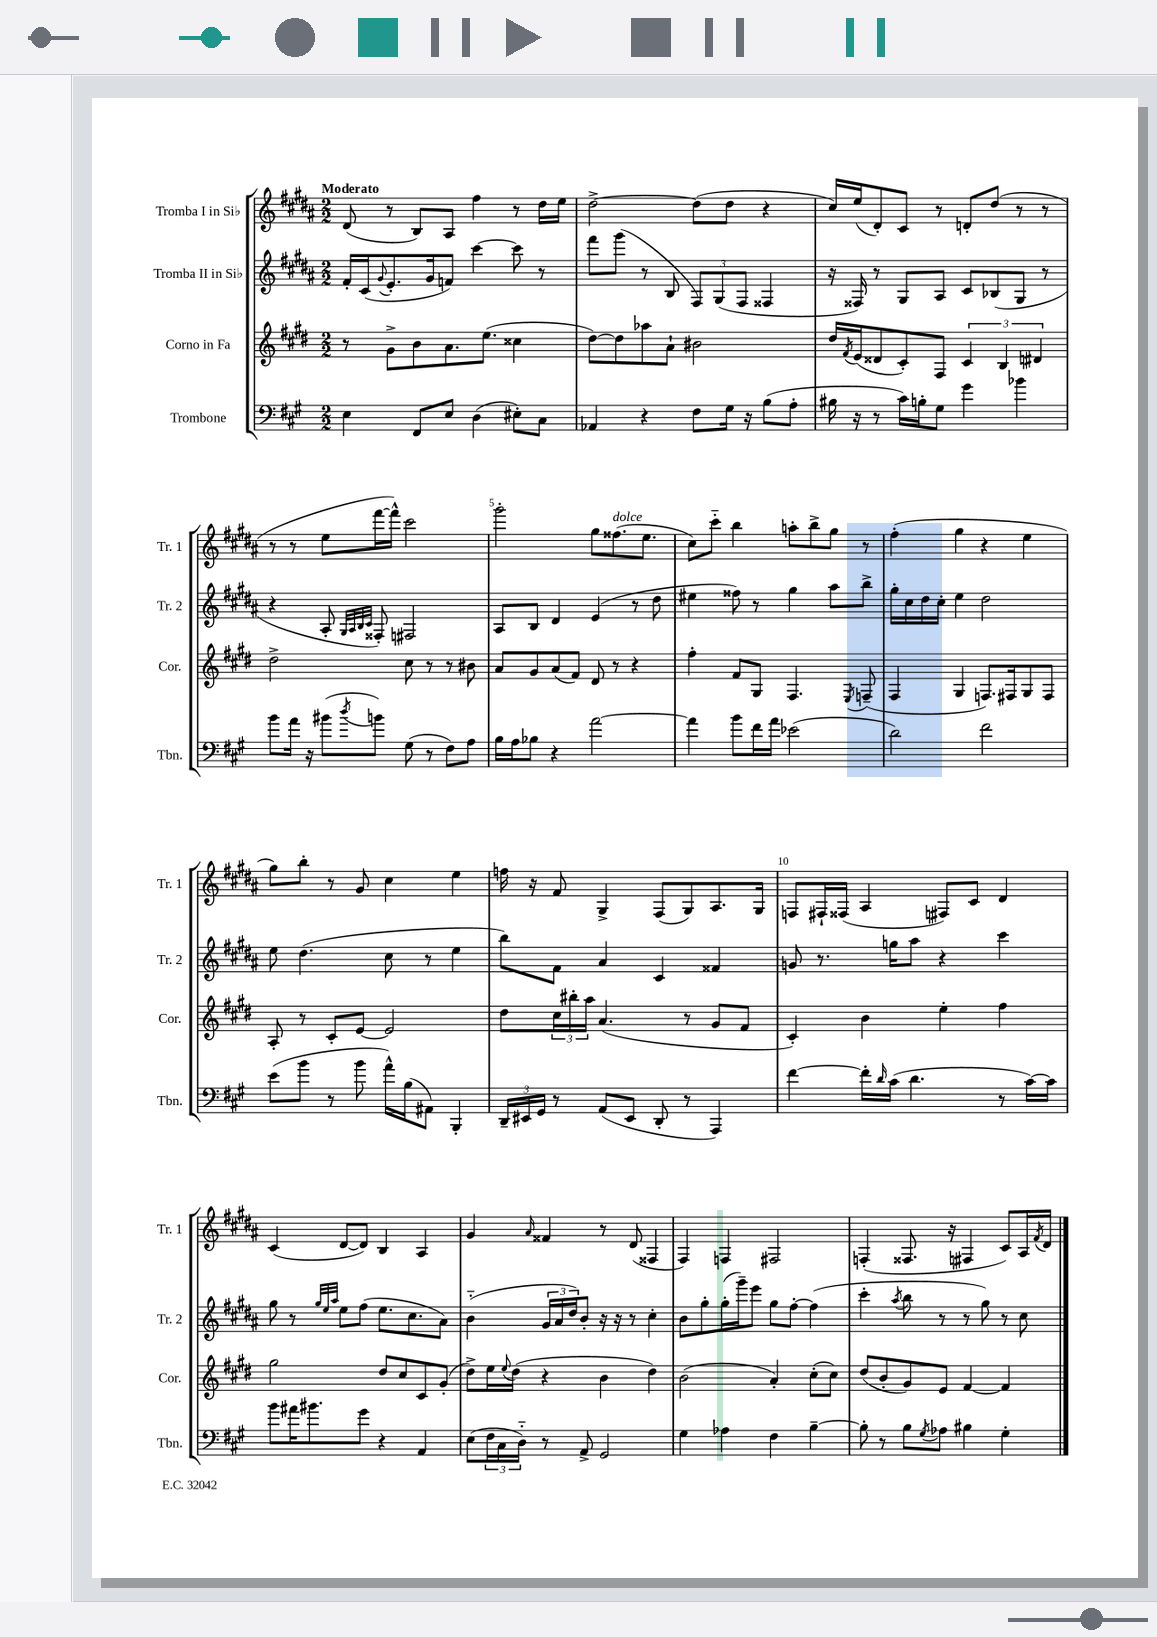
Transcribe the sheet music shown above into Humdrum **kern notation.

**kern	**kern	**kern	**kern
*staff4	*staff3	*staff2	*staff1
*clefF4	*clefG2	*clefG2	*clefG2
*k[f#c#g#]	*k[f#c#g#d#]	*k[f#c#g#d#a#]	*k[f#c#g#d#a#]
*M2/2	*M2/2	*M2/2	*M2/2
4E\	8r	16f#'/LL	(8d#/
.	.	(16c#/J	.
.	.	8qqg#/	.
.	8g#^\L	8.e'/	8r
8FF#/L	8b\	.	8B/L)
.	.	16g#/k	.
8E/J	8.a\	8f/J)	8A#/J
(4D\	.	[4ccc#\	4ff#\
.	(8.ee\J	.	.
8E#'\L)	4cc##\	8ccc#\]	8r
8C#\J	.	8r	16dd#\LL
.	.	.	16ee\JJ
=	=	=	=
4AA-/	[8dd#\L)	8fff#\L	[2dd#^\
.	8dd#\]	(8ggg#\J	.
4r	8aa-\	8r	.
.	8a`\J	8B/	.
8F#\L	2b#\	12F#/L)	(8dd#\]L
.	.	(12G#/	.
16G#\Jk	.	.	8dd#\J
.	.	12F#/J	.
16r	.	.	.
(8B\L	.	4F##/	4r
8A'\J	.	.	.
=	=	=	=
16B#\	16dd#/LL	16r	16cc#/LL)
.	8qf#/	.	.
16r	(16e/J	16F##/)	(16ee/J
8r	8d##/	8r	8d#'/)
16c#\LL)	8c#'/)	8G#/L	8c#/J
16B'\J	.	.	.
8G#\J	8F#/J	8A#/J	8r
4g#\	6c#/	8c#/L	8d'/L
.	.	(8B-/	(8dd#/J
.	6B/	.	.
4b-\	.	8G#/J	8r
.	6d#/	.	.
.	.	8r	8r
=	=	=	=
8b\L	2dd#^\	4r	8r
16a\Jk	.	.	8r
16r	.	.	.
(8b#\L	.	8A#'/	8ee\L
.	.	32qqG#/LLL	.
.	.	32qqA#/	.
.	.	32qqB/	.
8qdd/	.	32qqc#/JJJ	.
8b\J)	.	8F##'/)	[16fff#\L
.	.	.	16fff#^^\]JJ)
(8G#\	8cc#\	2F#/	2ccc#\
8r	8r	.	.
8F#\L)	8r	.	.
8A\J	8b#\	.	.
=	=	=	=
16B\LL	8a/L	8A#/L	2ggg#'\
16A\J	.	.	.
8B-\J	8g#/	8B/J	.
4r	(8a/	4d#/	.
.	8f#/J)	.	.
[2a\	8d#/	(4e/	8gg#\L
.	8r	.	(8.ff##\
.	4r	8r	.
.	.	.	8.ee\J
.	.	8dd#\	.
=	=	=	=
4a\]	4ff#'\	4ee#\	8cc#\L)
.	.	.	8ccc#'~\J
8b\L	8f#/L	8ff##\)	4bb\
16f#\L	8G#/J	8r	.
16a\JJ	.	.	.
(2e-\	4.F#/	4gg#\	8aa'\L
.	.	.	8bb^\
.	.	8aa#\L	8gg#\J
.	8qE/	.	.
.	(8F~/	8bb^\J	8r
=	=	=	=
2d\)	4F#/	16gg#'\LL	(4ff#'\
.	.	16cc#\	.
.	.	16dd#\	.
.	.	16cc#'\JJ	.
.	4G#/	4ee\	4gg#\
2f#\	8.F/L)	2dd#\	4r
.	16F#/k	.	.
.	8G#/	.	4ee\
.	8F#/J	.	.
=	=	=	=
(8e\L	8A'/	8ee\	8gg#\L)
8b\J	8r	(4.dd#\	8bb'\J
8r	8c#'/L	.	8r
8b\	[8e/J	.	8g#/
16a^^\LL)	2e/]	8cc#\	4cc#\
(16B\J	.	.	.
8AA#\J)	.	8r	.
4BBB'/	.	4ee\	4ee\
=	=	=	=
24DD~/LL	8dd#\L	8bb\L)	16ff\
24EE#/	.	.	.
.	.	.	16r
24GG#/JJ	.	.	.
8r	24cc#\L	8f#\J	8f#/
.	24bb#'\	.	.
.	24aa\JJ	.	.
(8AA/L	(4.a/	4a#/	4G#^/
8EE#/J	.	.	.
8DD'/	.	4c#/	(8F#/L
8r	8r	.	8G#/)
4AAA/)	8g#/L	4f##/	8.A#/
.	8f#/J	.	.
.	.	.	16G#/Jk
=	=	=	=
[4f#\	4c#'/)	8g/	8F/L
.	.	8.r	16F#`/L
.	.	.	(16F##/JJ
16f#'\]LL	4b\	.	4A#/
16qqd/	.	.	.
(16c#\JJ	.	16gg\LK	.
4.d\	.	8aa#\J	.
.	4ee'\	4r	8F#/L)
.	.	.	8c#/J
8r	4ff#\	4ccc#\	4d#/
[16c#\LL)	.	.	.
16c#\]JJ	.	.	.
=	=	=	=
8b\L	2gg#\	8gg#\	(4c#/
16a#\K	.	8r	.
8.b#\	.	.	.
.	.	32qqgg#/LLL	.
.	.	32qqee/	.
.	.	32qqaa#/JJJ	.
.	.	8ee\L	[8d#/L
8g#\J	.	(8ff#\J	8d#/]J)
4r	8dd#/L	8.ee\L	4B/
.	8cc#/	.	.
.	.	8.cc#\	.
4AA/	8c#/	.	4A#/
.	(8g#'/J	8a#\J)	.
=	=	=	=
(8E\L	8dd#^\L)	(4b'~\	4g#/
24F#\L	16ee\L	.	.
24C#\	.	.	.
.	8qqee/	.	.
.	(16dd#\JJ	.	.
24D'~\JJ)	.	.	.
.	.	.	16qqa#/
8r	4r	24g#/LL	4f##/
.	.	24a#/	.
.	.	24dd#/J)	.
8AA^/	.	8b'/J	.
2GG#/	4b\	16r	8r
.	.	16r	.
.	.	8r	(8d#/
.	4dd#\)	4cc#'\	4F##/
=	=	=	=
4G#\	(2b\	8b\L	4F#/)
.	.	8gg#'\	.
4A-\	.	(16gg#'\L	4F/
.	.	16ggg#~\J)	.
.	.	8eee\J	.
4F#\	4a'/)	8gg#\L	2F#/
.	.	[8ff#'\J	.
[4B~\	(8cc#'\L	(4ff#\]	.
.	8cc#\J)	.	.
=	=	=	=
8B'\]	(8dd#/L	4ccc#'\	(4F'/
8r	8b'/	.	.
.	.	8qaa#/	.
8B\L	8g#/)	8bb\	8.F##/
8qG#/	.	.	.
8A-\J	8e/J	8r	.
.	.	.	16r
4B#\	[4f#/	8r	4F#/
.	.	8gg#\)	.
4G#'\	4f#/]	8r	8c#/L)
.	.	8cc#\	16A#/L
.	.	.	8qf#/
.	.	.	16d#/JJ
==	==	==	==
*-	*-	*-	*-
